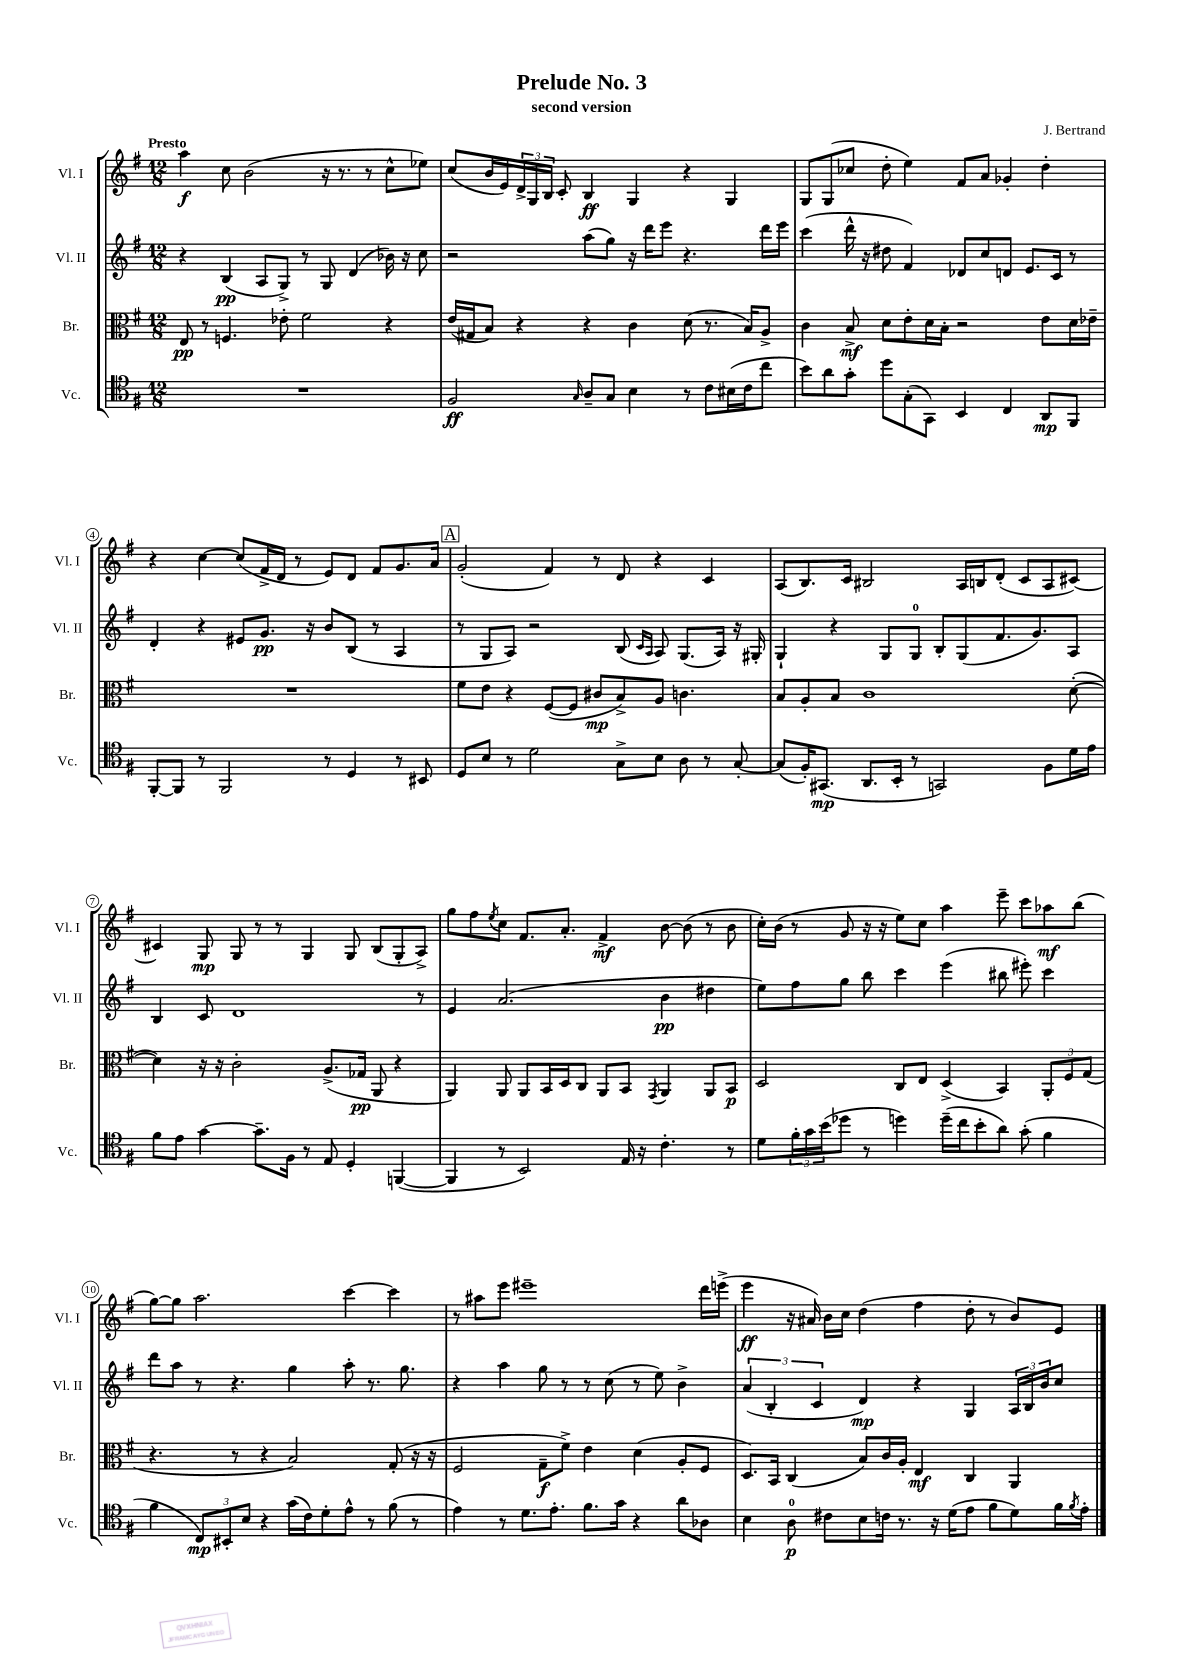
\header { title = "Prelude No. 3" composer = "J. Bertrand" subtitle = "second version" }
<<
\new StaffGroup <<
\new Staff = "s0" \with { instrumentName = "Vl. I" shortInstrumentName = "Vl. I" } {
    \clef treble \key g \major \numericTimeSignature \time 12/8 \tempo "Presto"
    a''4\f c''8 b'2( r16 r8. r8 c''8-^ ees''8) |
    c''8( b'16 e'16) \tuplet 3/2 { d'16-> g16 b16 } c'8-. b4\ff g4 r4 g4 |
    g8 g8( ces''8 d''8-. e''4) fis'8 a'8 ges'4-. d''4-. |
    r4 c''4~ c''8( fis'16-> d'16 r8 e'8) d'8 fis'8 g'8. a'16 |
    \mark \markup { \box "A" } g'2-.( fis'4) r8 d'8 r4 c'4 |
    a8( b8.) c'16 bis2 a16 b16 d'8-.( c'8 a8 cis'8~) |
    cis'4 g8\mp g8 r8 r8 g4 g8 b8( g8-. a8->) |
    g''8 fis''8 \acciaccatura { e''8 } c''8 fis'8. a'8.-. fis'4->\mf b'8~ b'8( r8 b'8 |
    c''16-.) b'16( r8 g'8 r16 r16 e''8) c''8 a''4 e'''8-- c'''8 aes''8\mf b''8( |
    g''8~) g''8 a''2. c'''4~ c'''4 |
    r8 ais''8 e'''8 eis'''1-- d'''16 e'''16->( |
    e'''4\ff r16 ais'16) b'16 c''16 d''4( fis''4 d''8-. r8 b'8) e'8 \bar "|." |
}
\new Staff = "s1" \with { instrumentName = "Vl. II" shortInstrumentName = "Vl. II" } {
    \clef treble \key g \major \numericTimeSignature \time 12/8
    r4 b4\pp( a8 g8->) r8 g8 d'4( bes'16) r16 c''8 |
    r2 a''8( g''8) r16 d'''16 e'''8 r4. d'''16 e'''16 |
    c'''4( d'''16-^ r16 dis''8 fis'4) des'8 c''8 d'8 e'8. c'16 r8 |
    d'4-. r4 eis'8 g'8.\pp r16 b'8 b8( r8 a4 |
    \mark \markup { \box "A" } r8 g8 a8) r2 b8( \grace { c'16 a16 } a8) g8.( a16) r16 gis16-. |
    g4-! r4 g8 g8-0 b8-. g8( fis'8. g'8.) a8 |
    b4 c'8 d'1 r8 |
    e'4 a'2.( b'4\pp dis''4 |
    e''8) fis''8 g''8 b''8 c'''4 e'''4( bis''8 eis'''8-.) c'''4 |
    d'''8 a''8 r8 r4. g''4 a''8-. r8. g''8. |
    r4 a''4 g''8 r8 r8 c''8( r8 e''8) b'4-> |
    \tuplet 3/2 { a'4( b4-. c'4 } d'4\mp) r4 g4 \tuplet 3/2 { a16 b16 b'16 } c''8 \bar "|." |
}
\new Staff = "s2" \with { instrumentName = "Br." shortInstrumentName = "Br." } {
    \clef alto \key g \major \numericTimeSignature \time 12/8
    e8\pp r8 f4. ees'8-. fis'2 r4 |
    e'16( gis16 b8) r4 r4 c'4 d'8( r8. b16) a8-> |
    c'4 b8->\mf d'8 e'8-. d'16 b16-. r2 e'8 d'16 ees'16-- |
    R1. |
    \mark \markup { \box "A" } fis'8 e'8 r4 fis8~( fis8 cis'8\mp b8->) a8 c'4. |
    b8 a8-. b8 c'1 d'8~-.( |
    d'4) r16 r16 c'2-. a8.->( ges16\pp a,8 r4 |
    a,4) a,8 a,8 b,16 d16 c8 a,8 b,8 \acciaccatura { g,8 } a,4 a,8 b,8\p |
    d2 c8 e8 d4->( b,4) \tuplet 3/2 { a,8-. fis8 g8( } |
    r4. r8 r4 b2) g8-.( r16 r16 |
    fis2 g8--\f fis'8->) e'4 d'4( a8-. fis8 |
    d8.) b,16 c4( b8) c'16 a16-. e4\mf c4 a,4 \bar "|." |
}
\new Staff = "s3" \with { instrumentName = "Vc." shortInstrumentName = "Vc." } {
    \clef tenor \key g \major \numericTimeSignature \time 12/8
    R1. |
    fis2\ff \grace { g16 } a8-- g8 b4 r8 c'8 bis16( c'16 c''8 |
    b'8) a'8 g'8-. d''8 g8-.( g,8) b,4 c4 a,8\mp fis,8 |
    fis,8~-. fis,8 r8 fis,2 r8 d4 r8 bis,8 |
    \mark \markup { \box "A" } d8 b8 r8 d'2 g8-> b8 a8 r8 g8~-. |
    g8( fis16-.) gis,8.\mp( a,8. b,16-. r8 g,2) fis8 d'16 e'16 |
    fis'8 e'8 g'4~ g'8.-- fis16 r8 e8 d4-. f,4~( |
    f,4 r8 b,2) e16 r16 c'4.-. r8 |
    d'8 \tuplet 3/2 { fis'16-. g'16 b'16( } des''8 r8 d''4) d''16--( c''16 b'8-. a'8) g'8-.( fis'4 |
    fis'4 \tuplet 3/2 { c8\mp) bis,8-. b8 } r4 g'16( c'16) d'8-. e'8-^ r8 fis'8( r8 |
    e'4) r8 d'8. e'8.-. fis'8. g'16 r4 a'8 aes8 |
    b4 a8-0\p cis'8 b8 c'16 r8. r16 d'16( e'8 fis'8 d'8) fis'16 \acciaccatura { fis'8 } e'16-. \bar "|." |
}
>>
>>
\layout { \context { \Score \override BarNumber.stencil = #(make-stencil-circler 0.1 0.3 ly:text-interface::print) } }
